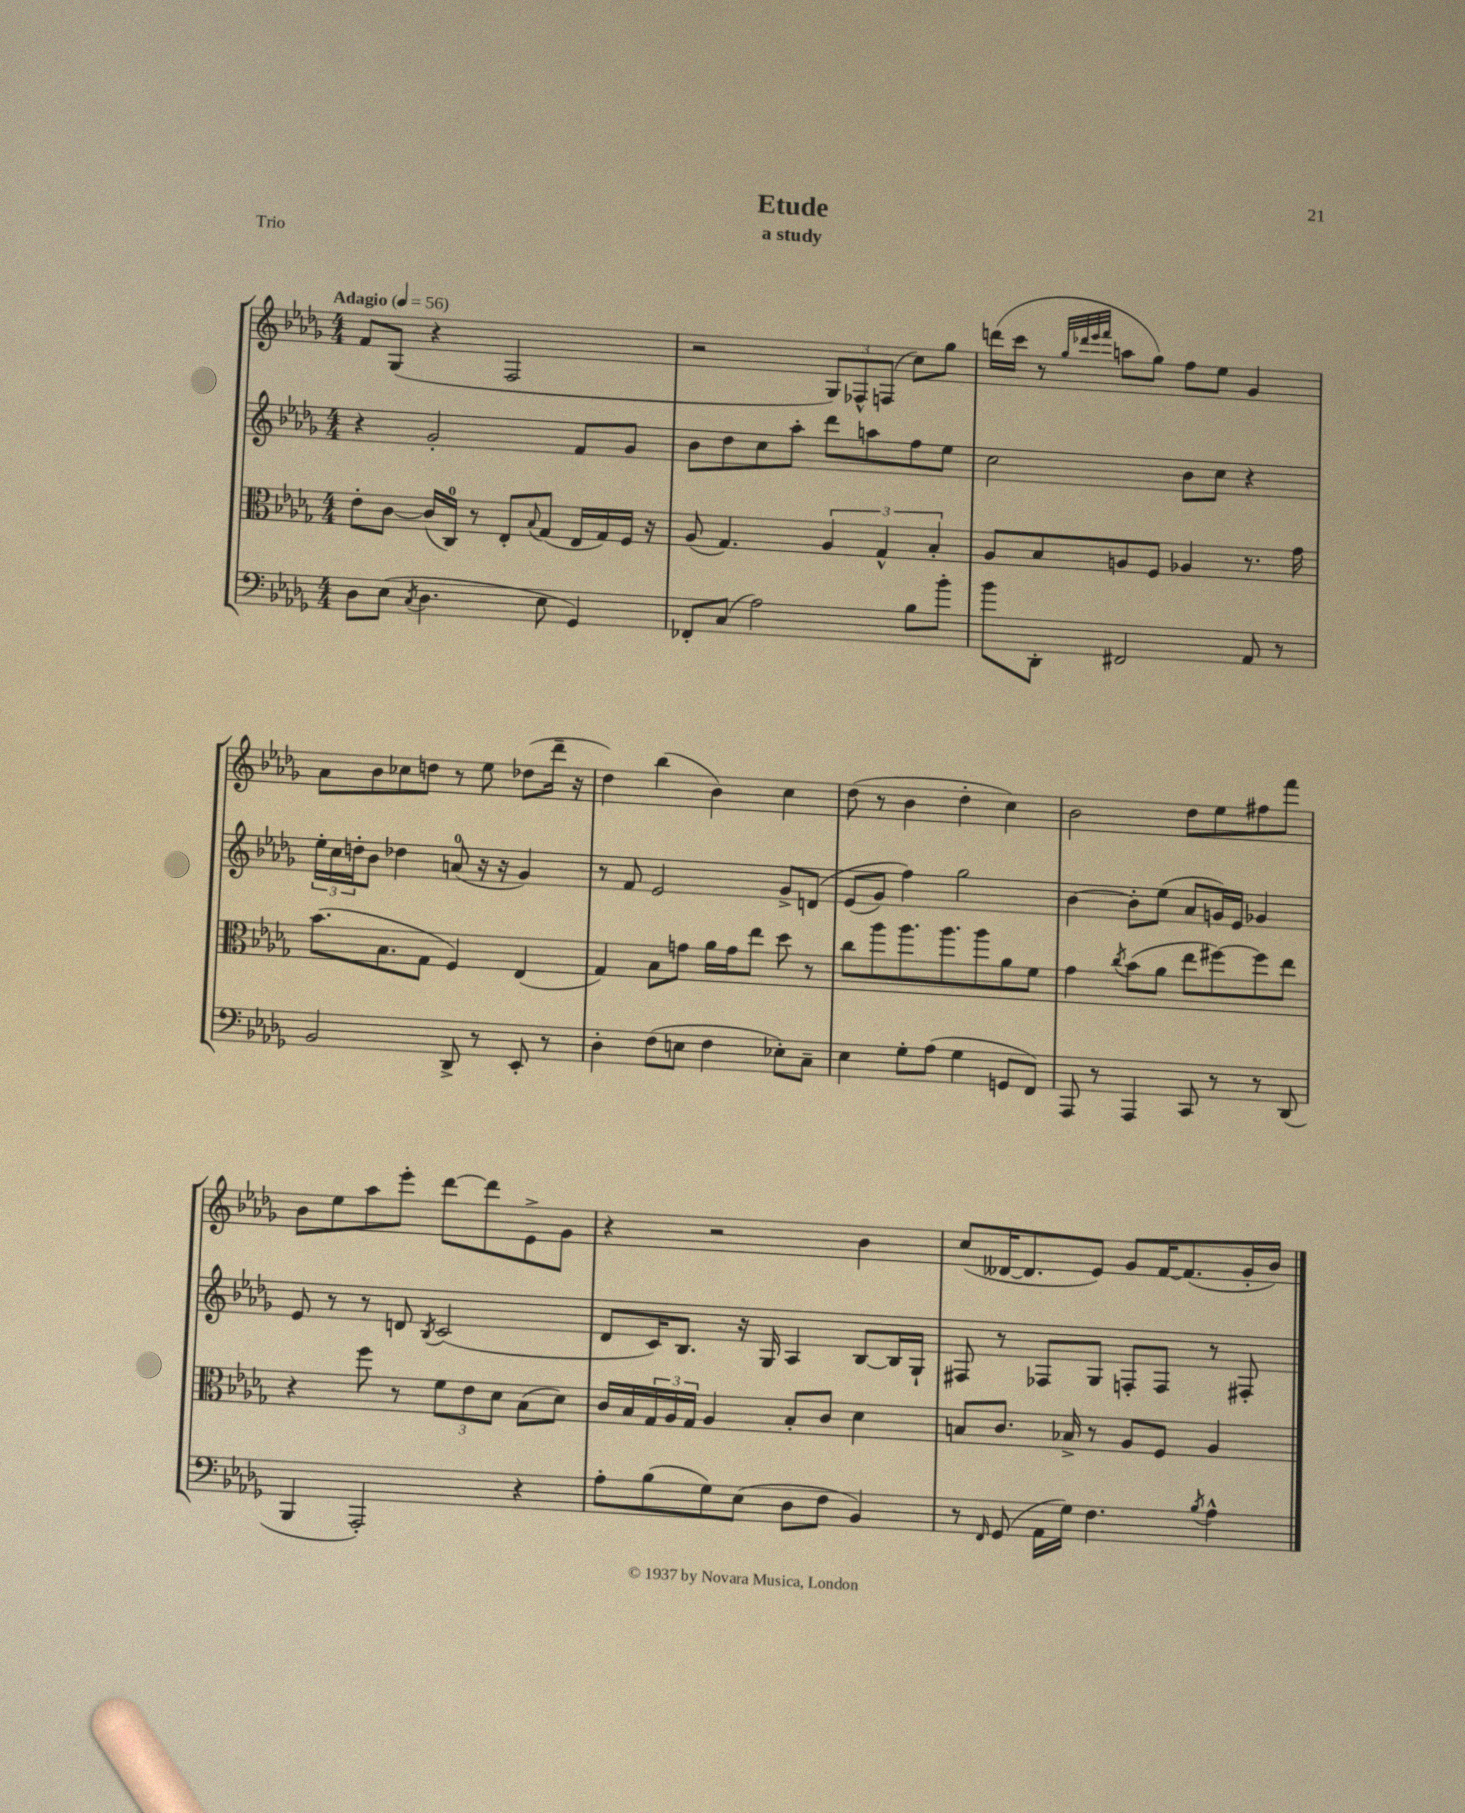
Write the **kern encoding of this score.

**kern	**kern	**kern	**kern
*staff4	*staff3	*staff2	*staff1
*clefF4	*clefC3	*clefG2	*clefG2
*k[b-e-a-d-g-]	*k[b-e-a-d-g-]	*k[b-e-a-d-g-]	*k[b-e-a-d-g-]
*M4/4	*M4/4	*M4/4	*M4/4
*MM56	*MM56	*MM56	*MM56
8D-	8e-'	4r	8f
(8E-	[8c	.	(8G-
8qC	.	.	.
4.D-	(16c]	2g-'	4r
.	16C)	.	.
.	8r	.	.
.	8E-'	.	2F
.	8qqB-	.	.
8E-	(8G-	.	.
4GG-)	16E-	8f	.
.	16G-)	.	.
.	16F	8g-	.
.	16r	.	.
=	=	=	=
8FF-'	(8A-	8b-	2r
(8C	4.G-)	8dd-	.
2A-)	.	8cc	.
.	.	8aa-'	.
.	6A-	8ddd-	12G-)
.	.	.	12F-^^
.	.	8aa	.
.	6G-^^	.	(12F
8B-	.	8ff	8cc)
.	6B-'	.	.
8b-'	.	8ee-	8gg-
=	=	=	=
8b-	8A-	2cc	(16ddd
.	.	.	16ccc
8DD-'	8B-	.	8r
.	.	.	32qqgg-
.	.	.	32qqddd-
.	.	.	32qqeee-
.	.	.	32qqfff
2FF#	8A	.	8aa
.	8F	.	8gg-)
.	4A-	8b-	8ff
.	.	8cc	8ee-
8AA-	8.r	4r	4g-
8r	.	.	.
.	16g-	.	.
=	=	=	=
2BB-	(8.b-	24ee-'	8a-
.	.	24cc	.
.	.	24dd'	.
.	.	8b-	8b-
.	8.B-	.	.
.	.	4dd-	8cc-
.	8G-	.	8dd
8DD-^	4F)	(8a	8r
8r	.	16r	8ee-
.	.	16r	.
8EE-'	(4E-	4g-)	(8dd-
8r	.	.	16ddd-~
.	.	.	16r
=	=	=	=
4D-'	4G-)	8r	4dd-)
.	.	8f	.
(8F	8B-	2e-	(4bb-
8E	8g	.	.
4F	16a-	.	4b-)
.	16g	.	.
.	8ee-	.	.
8E-')	8dd-	8g-^	4cc
8C~	8r	&(8d	.
=	=	=	=
4E-	8cc	(8e-	(8dd-
.	8aa-	8g-)	8r
8G-'	8.aa-	4ff&)	4b-
(8A-	.	.	.
.	8.aa-	.	.
4G-	.	2gg-	4dd-'
.	8aa-	.	.
8GG	8a-	.	4cc)
8FF)	8f	.	.
=	=	=	=
8AAA-	4g-	[4b-	2b-
8r	.	.	.
.	8qcc	.	.
4AAA-	(8b-	8b-']	.
.	8a-	(8ee-	.
8CC	8ee-	8a-	8dd-
8r	[8ff#)	16g)	8ee-
.	.	16e-	.
8r	8ff#]	4g-	8ff#
(8DD-	8ee-	.	8fff
=	=	=	=
4BBB-	4r	8e-	8b-
.	.	8r	8ee-
2AAA-')	8ff	8r	8aa-
.	8r	8d	8eee-'
.	.	8qB-	.
.	12f	(2c	[8ddd-
.	12e-	.	.
.	.	.	8ddd-]
.	12d-	.	.
4r	(8B-	.	8e-^
.	8d-)	.	8g-
=	=	=	=
8A-'	16c	8d-	4r
.	16B-	.	.
(8B-	24G-	16c)	.
.	24A-	.	.
.	.	8.B-	.
.	24G-	.	.
8G-)	4A-	.	2r
(8E-	.	16r	.
.	.	16G-	.
8D-	8B-'	4A-	.
8F	8c	.	.
4BB-)	4d-	[8B-	4b-
.	.	16B-]	.
.	.	16G-`	.
=	=	=	=
8r	8B	8F#	(8cc
16qqFF	.	.	.
(8GG-	8.c	8r	[16d--
.	.	.	8.d--]
16AA-	.	8F-	.
16G-)	16B-^	.	.
4.F	8r	8G-	8e-)
.	8A-	8F'	8g-
.	8F	8F	[16f
.	.	.	(8.f]
8qB-	.	.	.
4A-^^	4A-	8r	.
.	.	8F#'	16g-'
.	.	.	16b-)
==	==	==	==
*-	*-	*-	*-
